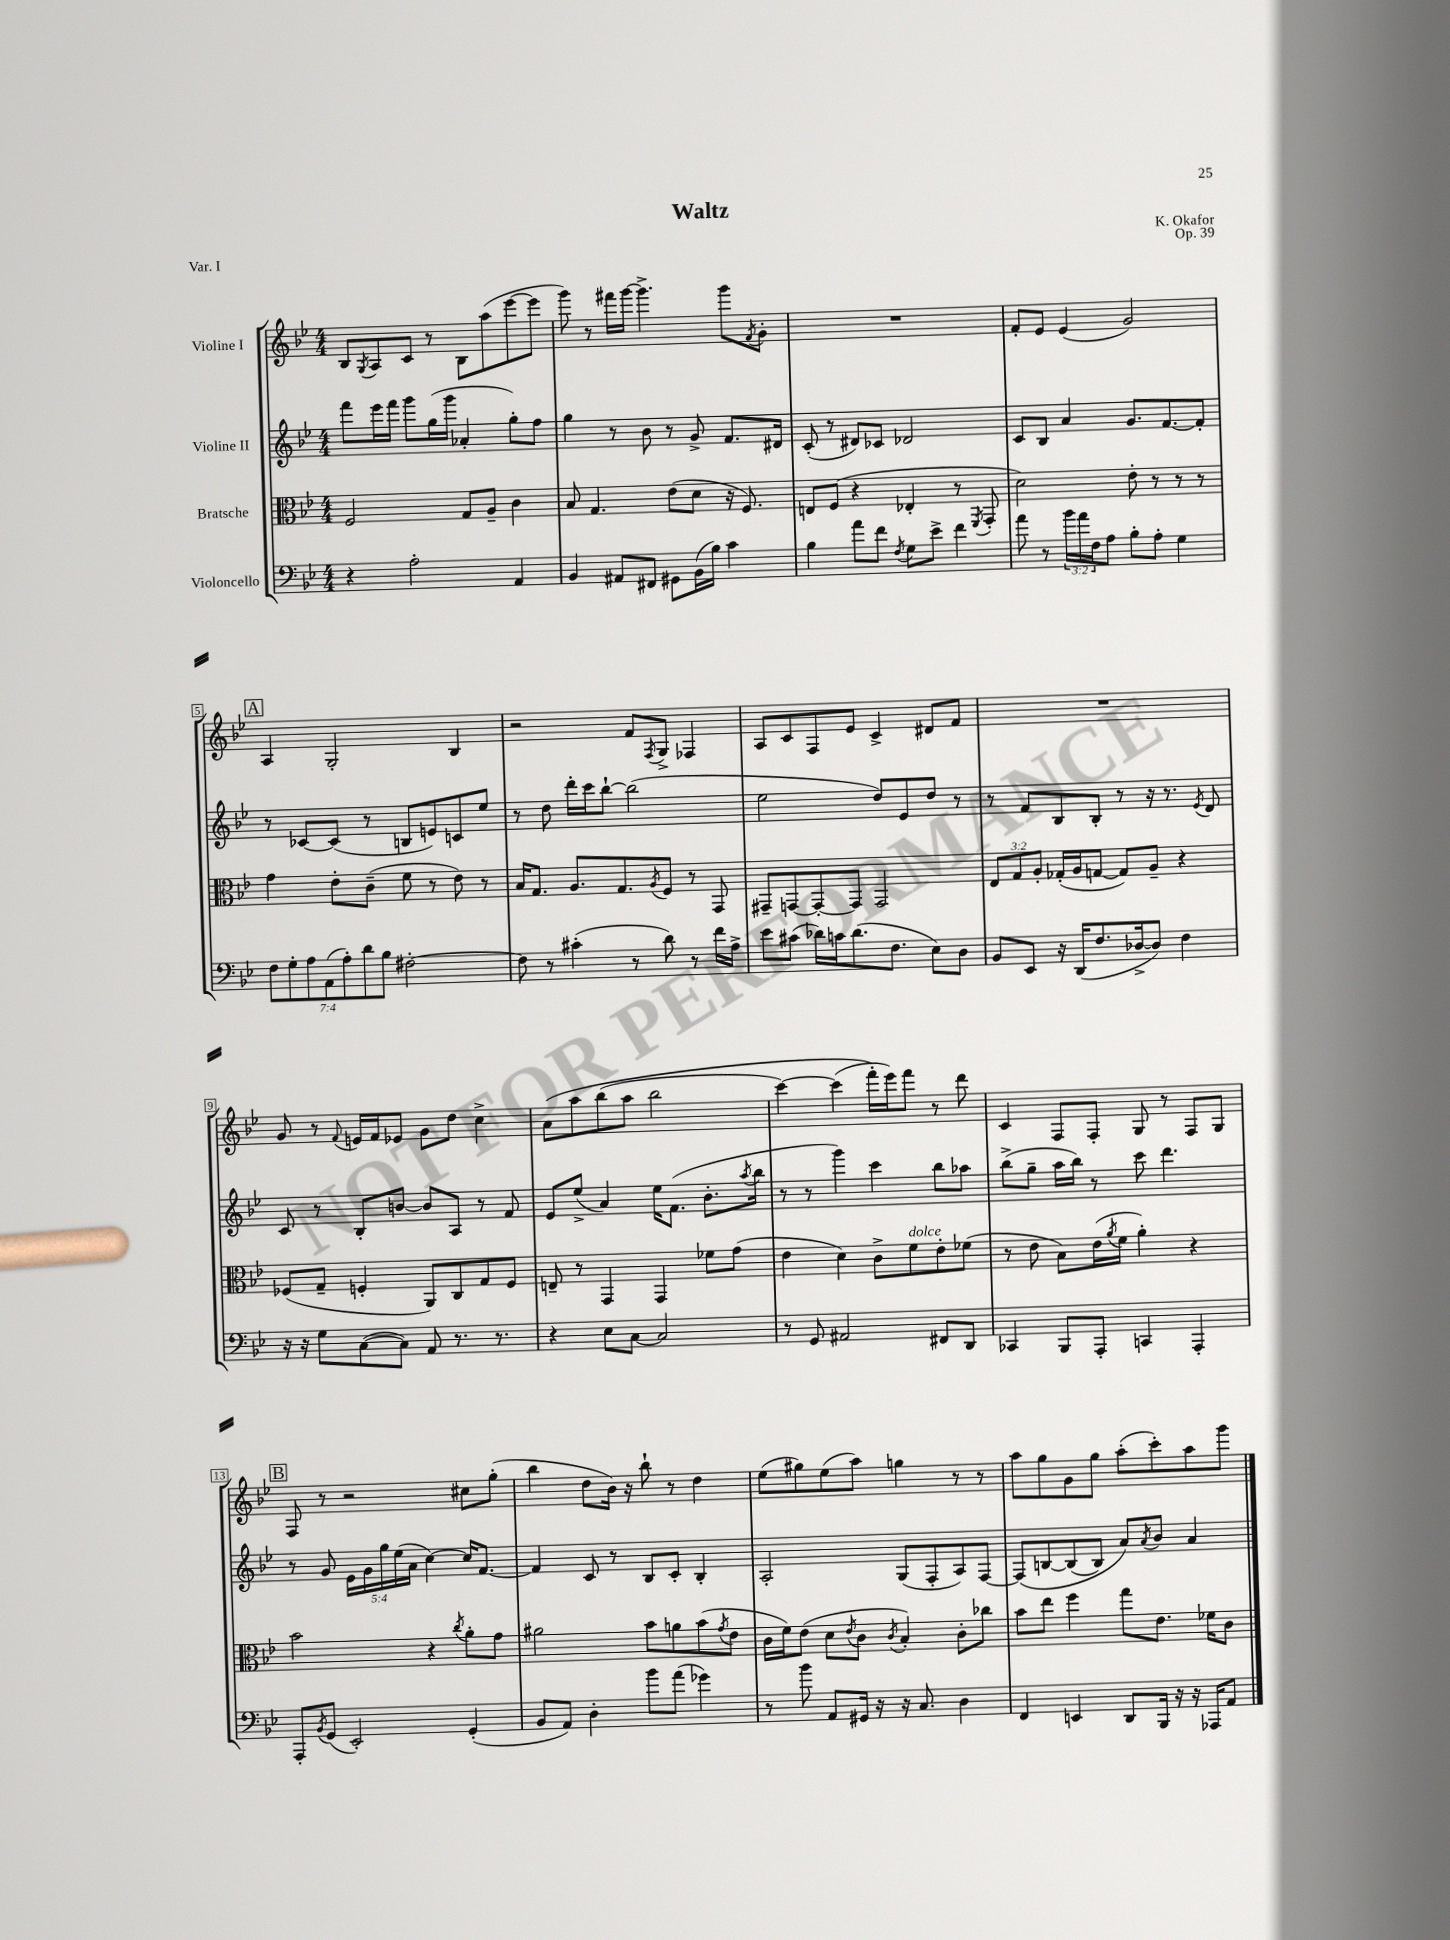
\header { title = "Waltz" composer = "K. Okafor" opus = "Op. 39" piece = "Var. I" }
<<
\new StaffGroup <<
\new Staff = "s0" \with { instrumentName = "Violine I" } {
    \clef treble \key bes \major \numericTimeSignature \time 4/4
    bes8 \acciaccatura { g8 } a8 c'8 r8 bes8 a''8( ees'''8~ ees'''8 |
    g'''8) r8 fis'''16 g'''16~ g'''4.-> g'''8 \acciaccatura { f'8 } g'8-. |
    R1 |
    f'8-. ees'8 ees'4( g'2) |
    \mark \markup { \box "A" } a4 g2-. bes4 |
    r2 f'8 \acciaccatura { f8 } g8-> fes4 |
    a8 c'8 f8 ees'8 c'4-> dis'8 f'8 |
    R1 |
    g'8 r8 \appoggiatura { f'8 } e'16 f'16 ees'8 g'8 d''8 c''4-> |
    a'8\( a''8 bes''8( a''8 bes''2 |
    c'''4~) c'''4( f'''16-.\) ees'''16) f'''8 r8 d'''8 |
    c'4 f8 f8-. g8 r8 f8 g8 |
    \mark \markup { \box "B" } f8 r8 r2 cis''8 g''8-.( |
    bes''4 d''8 bes'16) r16 bes''8-! r8 d''4 |
    ees''8( gis''8) ees''8( a''8) g''4 r8 r8 |
    a''8 g''8 g'8 g''8 a''8-.( c'''8-.) a''8 g'''8 \bar "|." |
}
\new Staff = "s1" \with { instrumentName = "Violine II" } {
    \clef treble \key bes \major \numericTimeSignature \time 4/4 \override Staff.TupletNumber.text = #tuplet-number::calc-fraction-text
    f'''8 ees'''16 f'''16 g'''8 g''16( g'''16 aes'4-. g''8-.) f''8 |
    g''4 r8 bes'8 r8 g'8-> f'8. dis'16 |
    c'8-.( r8 dis'8) ces'8 des'2 |
    c'8 bes8 a'4 g'8. f'8.~ f'8-. |
    \mark \markup { \box "A" } r8 ces'8~ ces'8( r8 b8 e'8) c'8 ees''8 |
    r8 d''8 d'''16-. c'''16 bes''8~-! bes''2( |
    ees''2 d''8) ees'8 d''8 r8 |
    r8 f'8 bes8 bes8-. r8 r16 r8. \acciaccatura { ees'8 } d'8 |
    c'8 r8 bes8-. b'8~ b'8 a8 r8 f'8 |
    ees'8 ees''8->( a'4) ees''16 f'8.( bes'8.-. \acciaccatura { a''8 } bes''16 |
    r8 r8 g'''4) c'''4 bes''8 aes''8 |
    bes''8->( g''8-- a''16 bes''16) r8 c'''8 d'''4. |
    \mark \markup { \box "B" } r8 g'8 \tuplet 5/4 { ees'16 g'16 g''16 ees''16( a'16 } c''4~) c''16 f'8.~ |
    f'4 c'8 r8 bes8 c'8-. bes4-. |
    a2-. g8( f8-. a8) f8~ |
    f8\( b8~ b8( b8) a'8\) \acciaccatura { a'8 } bes'8 a'4 \bar "|." |
}
\new Staff = "s2" \with { instrumentName = "Bratsche" } {
    \clef alto \key bes \major \numericTimeSignature \time 4/4 \override Staff.TupletNumber.text = #tuplet-number::calc-fraction-text
    f2 g8 a8-- c'4 |
    bes8 g4. ees'8( d'8 r16 f8.) |
    e8 f8( r4 ees4-. r8 \acciaccatura { f,8 } g,8-. |
    d'2) ees'8-. r8 r8 r8 |
    \mark \markup { \box "A" } g'4 ees'8-. c'8--( f'8 r8 ees'8) r8 |
    bes16 g8. a8. g8. \acciaccatura { a8 } f8 r8 g,8 |
    gis,8-- g,8~ g,8~-. g,8 g,2 |
    \tuplet 3/2 { ees8 g8 a8-. } ges16-.( a16 g8~ g8) a8-- r4 |
    fes8( g8-- f4-. a,8) c8 g8 f8 |
    e8-- r8 g,4 g,4 fes'8 g'8( |
    ees'4 d'4) c'8-> f'8^\markup { \italic "dolce" } ees'8-. fes'8( |
    r8 ees'8 bes8) ees'16( \acciaccatura { a'8 } f'16 a'4-.) r4 |
    \mark \markup { \box "B" } bes'2 r4 \acciaccatura { c''8 } a'8-. g'8 |
    ais'2 bes'8 a'8 bes'8( \acciaccatura { g'8 } ees'8 |
    c'16 f'16) ees'8( d'8 \acciaccatura { ees'8 } c'8 \acciaccatura { c'8 } bes4-.) c'8-. ces''8 |
    bes'8 ees''8 f''4 g''8 ees'8. fes'16 c'8 \bar "|." |
}
\new Staff = "s3" \with { instrumentName = "Violoncello" } {
    \clef bass \key bes \major \numericTimeSignature \time 4/4 \override Staff.TupletNumber.text = #tuplet-number::calc-fraction-text
    r4 a2-. a,4 |
    bes,4 ais,8 fis,8 gis,8 bes,16( bes16) c'4 |
    bes4 a'8 f'8 \acciaccatura { f8 } g8 ees'8-> f'4 |
    a'8 r8 \tuplet 3/2 { bes'16 a'16 f16 } a8 bes8-. a8-. g4 |
    \mark \markup { \box "A" } \tuplet 7/4 { f8 g8-. a8 a,8( a8-.) d'8 bes8 } fis2~-. |
    fis8 r8 cis'4-.( r8 d'8) r8 f'16 a16-> |
    ees'8 cis'8( des'16) c'16 des'8.( f8. ees8) d8 |
    bes,8 ees,8 r16 d,16( f8. des16~-> des8) f4 |
    r16 r16 g8 c8~( c8) a,8 r8. r8. |
    r4 ees8 c8~ c2 |
    r8 g,8 ais,2 fis,8 d,8 |
    ces,4 bes,,8 a,,8-. c,4 a,,4-. |
    \mark \markup { \box "B" } a,,8-. \acciaccatura { bes,8 } g,8( ees,2-.) g,4-.( |
    bes,8 a,8) d4-. bes'8 a'8( ges'4) |
    r8 bes'8 a,8 gis,16 r16 r16 c8. d4 |
    f,4 e,4 d,8 bes,,16 r16 r16 aes,,16 a,8 \bar "|." |
}
>>
>>
\layout { \context { \Score \override BarNumber.stencil = #(make-stencil-boxer 0.1 0.3 ly:text-interface::print) } }
